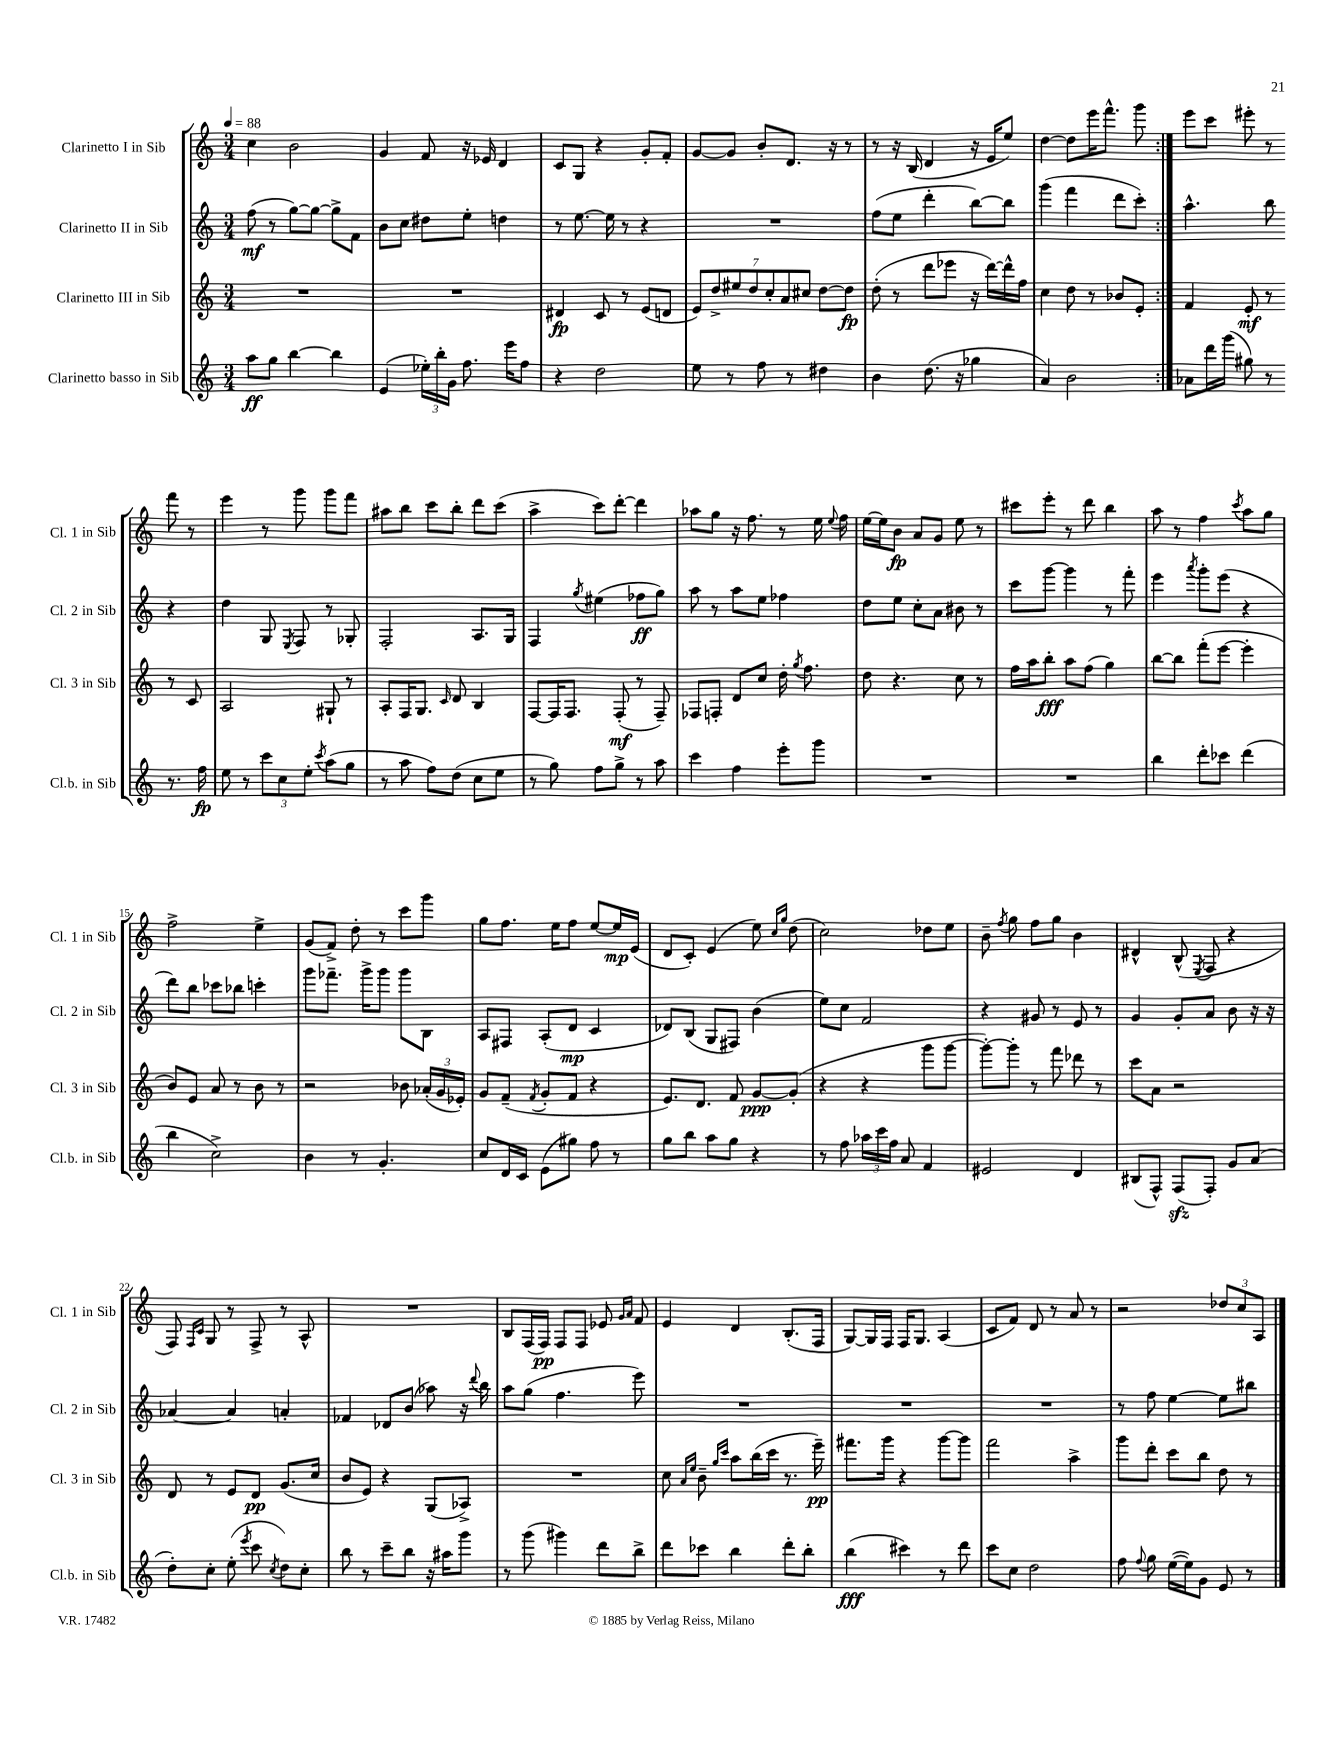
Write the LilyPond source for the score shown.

<<
\new StaffGroup <<
\new Staff = "s0" \with { instrumentName = "Clarinetto I in Sib" shortInstrumentName = "Cl. 1 in Sib" } {
    \clef treble \key c \major \numericTimeSignature \time 3/4 \tempo 4 = 88
    \autoBeamOff \repeat volta 2 { c''4 b'2 |
    g'4 f'8 r16 ees'16 d'4 |
    c'8[ g8] r4 g'8[-. f'8]-. |
    g'8[~ g'8] b'8[-. d'8.] r16 r8 |
    r8 r16 b16( d'4 r16 e'16[ e''8]) |
    d''4~ d''8[ e'''16 f'''8.]-^ g'''8 | }
    e'''8[ c'''8] eis'''8-. r8 f'''8 r8 |
    e'''4 r8 g'''8 g'''8[ f'''8] |
    ais''8[ b''8] c'''8[ b''8]-. d'''8[ c'''8]( |
    a''4-> c'''8[) d'''8]~-. d'''4 |
    aes''8[ g''8] r16 f''8. r8 e''16 \appoggiatura { e''8 } f''16 |
    e''16[~ e''16 b'8]\fp a'8[ g'8] e''8 r8 |
    cis'''8[ e'''8]-. r8 d'''8 b''4 |
    a''8 r8 f''4 \acciaccatura { c'''8 } a''8[ g''8] |
    f''2-> e''4-> |
    g'8[( f'8]->) d''8-. r8 c'''8[ g'''8] |
    g''8[ f''8.] e''16[ f''8] e''8[~ e''16\mp e'16]( |
    d'8[ c'8]-.) e'4( e''8) \grace { c''16[ g''16] } d''8( |
    c''2) des''8[ e''8] |
    b'8-- \acciaccatura { f''8 } g''8 f''8[ g''8] b'4 |
    dis'4-^ b8-^( \acciaccatura { e8 } f8 r4 |
    f8) \grace { f16[ c'16] } g8 r8 f8-> r8 a8-^ |
    R2. |
    b8[ f16( f16]\pp) f8[ f8] ees'8 \grace { g'16[ a'16] } f'8 |
    e'4 d'4 b8.[-.( f16] |
    g8[~) g16 f16] f16[ g8.] a4( |
    c'8[ f'8]) d'8 r8 a'8 r8 |
    r2 \tuplet 3/2 { des''8[ c''8 a8] } \bar "|." |
}
\new Staff = "s1" \with { instrumentName = "Clarinetto II in Sib" shortInstrumentName = "Cl. 2 in Sib" } {
    \clef treble \key c \major \numericTimeSignature \time 3/4
    \autoBeamOff \repeat volta 2 { f''8\mf( r8 g''8[~) g''8]~ g''8[-> f'8] |
    b'8[ c''8] dis''8[ e''8]-. d''4 |
    r8 e''8.~ e''16 r8 r4 |
    R2. |
    f''8[( e''8] d'''4-. b''8[~) b''8] |
    g'''4( f'''4 d'''8[ c'''8]-.) | }
    a''4.-^ b''8 r4 |
    d''4 g8 \acciaccatura { e8 } f8 r8 ges8-. |
    f2-. a8.[ g16] |
    f4 \acciaccatura { g''8 } eis''4( fes''8[\ff g''8]) |
    a''8 r8 a''8[ e''8] fes''4 |
    d''8[ e''8] c''8[-. a'8] bis'8 r8 |
    c'''8[ g'''8]~ g'''4 r8 f'''8-. |
    e'''4 \acciaccatura { a'''8 } g'''8[-. e'''8]( r4 |
    d'''8[) b''8] ces'''8[ bes''8] c'''4-. |
    g'''8[ fes'''8.]-- g'''16[-> g'''8] g'''8[ b8] |
    a8[ fis8] a8[-.( d'8]\mp c'4 |
    des'8[) b8]( g8[ fis8]) b'4( |
    e''8[) c''8] f'2 |
    r4 gis'8 r8 e'8 r8 |
    g'4 g'8[-. a'8] b'8 r16 r16 |
    aes'4~ aes'4 a'4-. |
    fes'4 des'8[ b'8]( aes''8) r16 \appoggiatura { d'''8 } b''16 |
    a''8[ g''8]( f''4. e'''8) |
    R2. |
    R2. |
    R2. |
    r8 f''8 e''4~ e''8[ bis''8] \bar "|." |
}
\new Staff = "s2" \with { instrumentName = "Clarinetto III in Sib" shortInstrumentName = "Cl. 3 in Sib" } {
    \clef treble \key c \major \numericTimeSignature \time 3/4
    \autoBeamOff \repeat volta 2 { R2. |
    R2. |
    dis'4\fp c'8 r8 e'8[( d'8] |
    \tuplet 7/4 { e'8[) d''8-> eis''8 d''8 c''8-. a'8 cis''8] } d''8[~ d''8]\fp |
    d''8-.( r8 d'''8[ ees'''8] r16 d'''16[~) d'''16-^ f''16] |
    c''4 d''8 r8 bes'8[ e'8]-. | }
    f'4 e'8-.\mf r8 r8 c'8 |
    a2 gis8-! r8 |
    a8[-. f16 g8.] \grace { c'16 } d'8 b4 |
    f8[~ f16 f8.] f8-.\mf( r8 f8--) |
    fes8[ f8]-. d'8[ c''8] d''16-. \acciaccatura { g''8 } f''8. |
    d''8 r4. c''8 r8 |
    f''16[ a''16 b''8]-.\fff a''8[ f''8]( g''4) |
    b''8[~ b''8] f'''8[-.( e'''8]~ e'''4-. |
    b'8[) e'8] a'8 r8 b'8 r8 |
    r2 bes'8 \tuplet 3/2 { aes'16[-.( g'16 ees'16]-.) } |
    g'8[ f'8]--( \acciaccatura { f'8 } g'8[-. f'8] r4 |
    e'8.[) d'8.] f'8 g'8[~\ppp g'8]-.( |
    r4 r4 g'''8[ g'''8]~ |
    g'''8[~-.) g'''8]-. r8 f'''8 des'''8 r8 |
    c'''8[ a'8] r2 |
    d'8 r8 e'8[ d'8]\pp g'8.[( c''16] |
    b'8[ e'8]) r4 g8[( aes8]->) |
    R2. |
    c''8 \grace { a'16[ e''16] } b'8-- \grace { g''16[ c'''16] } a''8[ b''16( c'''16] r8. e'''16--\pp) |
    fis'''8.[ g'''16] r4 g'''8[~ g'''8] |
    f'''2 a''4-> |
    g'''8[ d'''8]-. c'''8[ b''8] d''8 r8 \bar "|." |
}
\new Staff = "s3" \with { instrumentName = "Clarinetto basso in Sib" shortInstrumentName = "Cl.b. in Sib" } {
    \clef treble \key c \major \numericTimeSignature \time 3/4
    \autoBeamOff \repeat volta 2 { a''8[\ff g''8] b''4~ b''4 |
    e'4( \tuplet 3/2 { ees''16[-.) b''16-. g'16] } f''8. e'''16[ f''8] |
    r4 d''2 |
    e''8 r8 f''8 r8 dis''4 |
    b'4 d''8.( r16 ges''4 |
    a'4) b'2 | }
    aes'8[ d'''16 g'''16]( gis''8) r8 r8. f''16\fp |
    e''8 r8 \tuplet 3/2 { c'''8[ c''8 e''8]-. } \acciaccatura { c'''8 } a''8[( g''8] |
    r8 a''8 f''8[) d''8]( c''8[ e''8] |
    r8 g''8) f''8[ g''8]-> r8 a''8 |
    c'''4 f''4 e'''8[-. g'''8] |
    R2. |
    R2. |
    b''4 d'''8[-. ces'''8] d'''4( |
    b''4 c''2->) |
    b'4 r8 g'4.-. |
    c''8[ d'16 c'16] e'8[( gis''8]) f''8 r8 |
    g''8[ b''8] a''8[ g''8] r4 |
    r8 f''8 \tuplet 3/2 { aes''16[ c'''16 f''16] } a'8 f'4 |
    eis'2 d'4 |
    bis8[( f8]-^) f8[\sfz( f8]-.) g'8[ a'8]( |
    d''8[-.) c''8]-. e''8-.( \acciaccatura { e'''8 } c'''8 \acciaccatura { c''8 } d''8[) c''8]-. |
    b''8 r8 c'''8[-- b''8] r16 ais''16[ g'''8] |
    r8 g'''8( gis'''4) d'''8[ b''8]-> |
    d'''8[ ces'''8] b''4 d'''8[-. b''8]-. |
    b''4\fff( cis'''4) r8 d'''8 |
    c'''8[ c''8] d''2 |
    f''8 \appoggiatura { f''8 } g''8 e''16[~( e''16) g'8] e'8 r8 \bar "|." |
}
>>
>>
